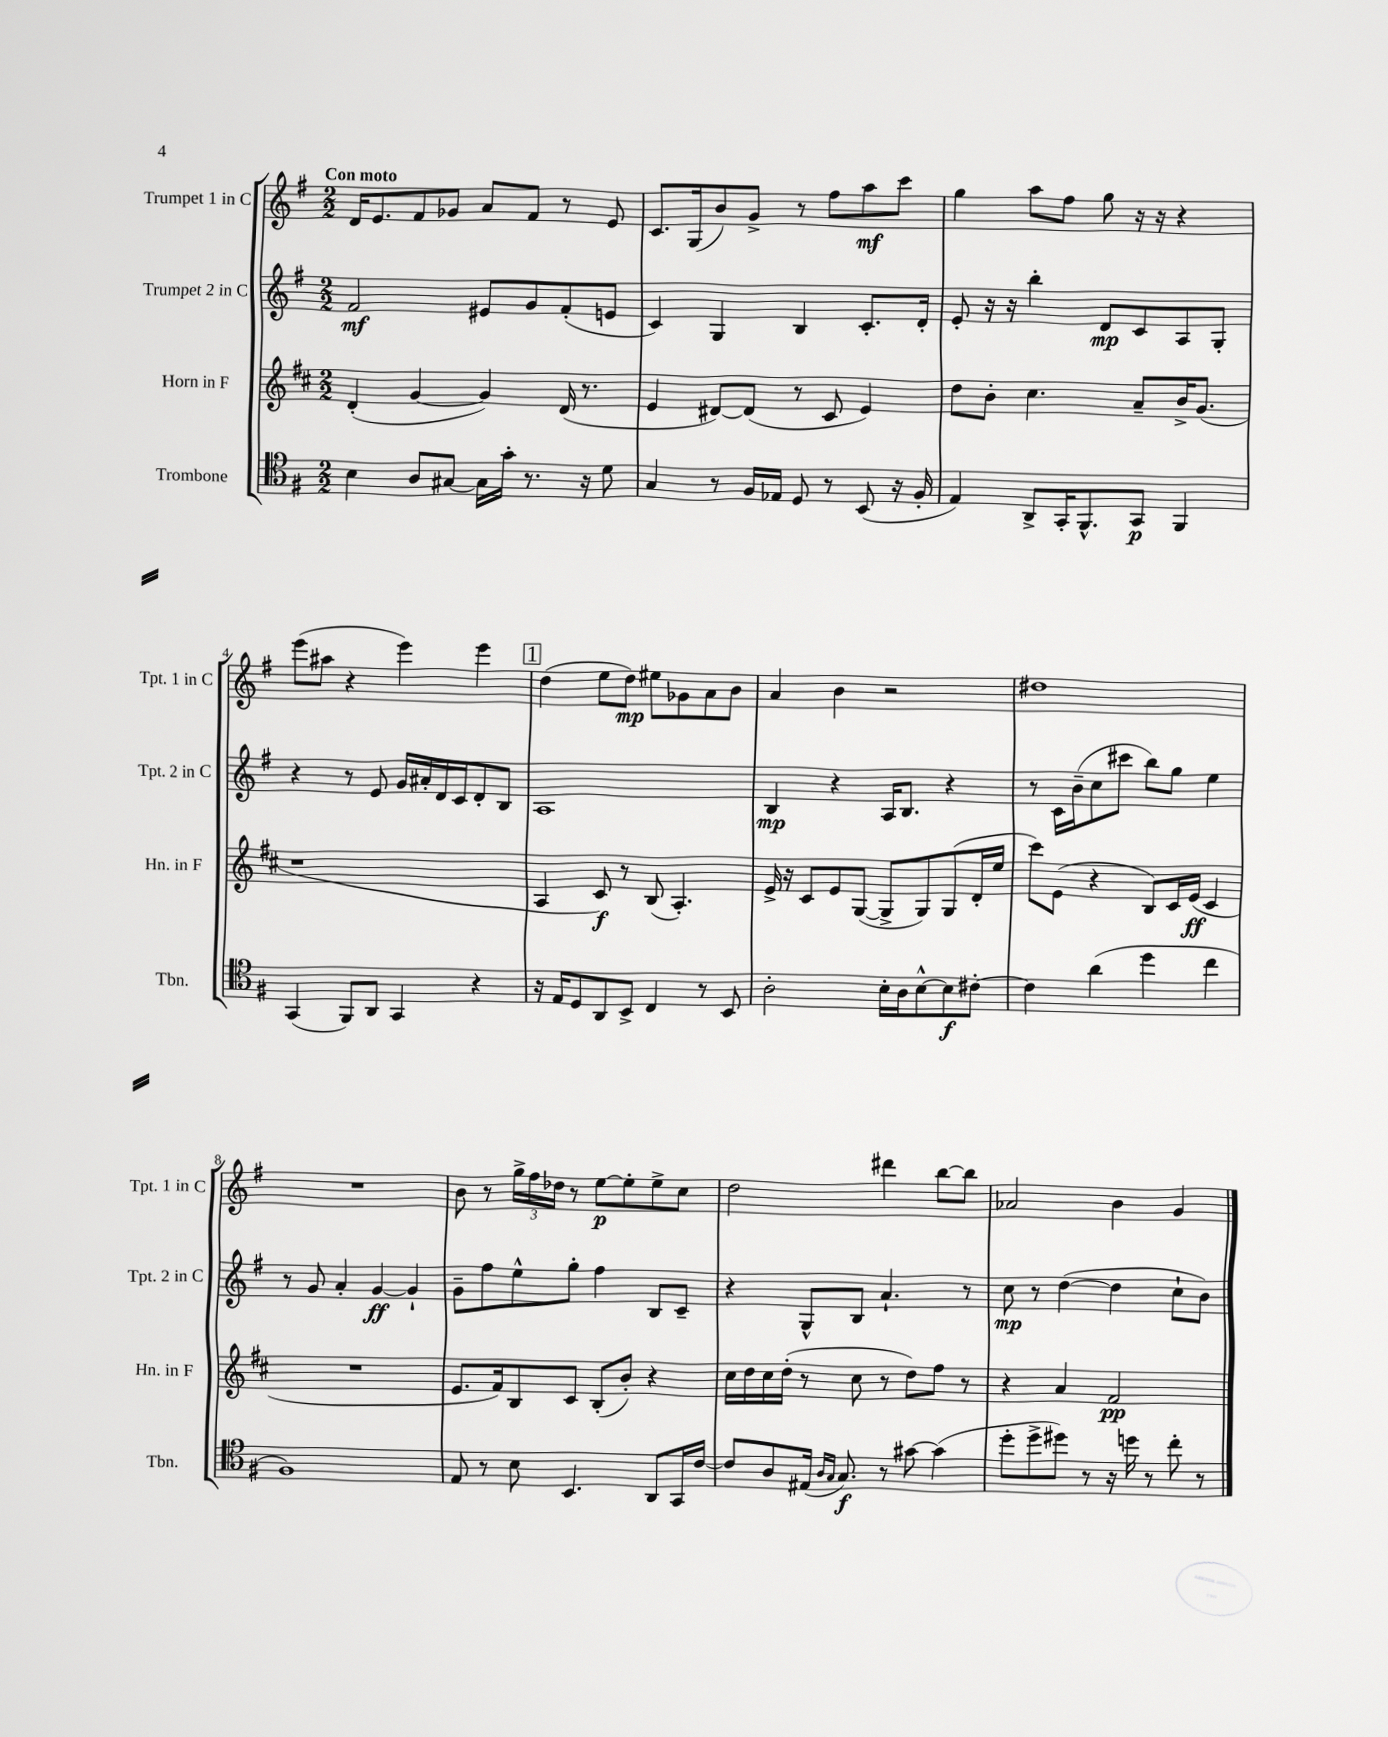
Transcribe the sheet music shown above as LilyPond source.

<<
\new StaffGroup <<
\new Staff = "s0" \with { instrumentName = "Trumpet 1 in C" shortInstrumentName = "Tpt. 1 in C" } {
    \clef treble \key g \major \numericTimeSignature \time 2/2 \tempo "Con moto"
    d'16 e'8. fis'8 ges'8 a'8 fis'8 r8 e'8 |
    c'8. g16( b'8) g'8-> r8 fis''8 a''8\mf c'''8 |
    g''4 a''8 fis''8 g''8 r16 r16 r4 |
    e'''8( ais''8 r4 e'''4) e'''4 |
    \mark \markup { \box "1" } d''4( e''8 d''8\mp) eis''8 ges'8 a'8 b'8 |
    a'4 b'4 r2 |
    dis''1 |
    R1 |
    b'8 r8 \tuplet 3/2 { g''16-> fis''16 des''16 } r8 e''8~\p e''8-. e''8-> c''8 |
    d''2 dis'''4 b''8~ b''8 |
    aes'2 b'4 g'4 \bar "|." |
}
\new Staff = "s1" \with { instrumentName = "Trumpet 2 in C" shortInstrumentName = "Tpt. 2 in C" } {
    \clef treble \key g \major \numericTimeSignature \time 2/2
    fis'2\mf eis'8 g'8 fis'8-.( e'8 |
    c'4) g4 b4 c'8.-. d'16-. |
    e'8-. r16 r16 b''4-. d'8\mp c'8 a8 g8-. |
    r4 r8 e'8 g'16 ais'16-. d'16 c'16 d'8-. b8 |
    \mark \markup { \box "1" } a1 |
    b4\mp r4 a16 b8. r4 |
    r8 c'16 b'16--( c''8 cis'''8 b''8) g''8 e''4 |
    r8 g'8 a'4-. g'4~\ff g'4-! |
    g'8-- fis''8 e''8-^ g''8-. fis''4 b8 c'8-- |
    r4 g8-^ b8 a'4.-! r8 |
    c''8\mp r8 d''4~( d''4 c''8-! b'8) \bar "|." |
}
\new Staff = "s2" \with { instrumentName = "Horn in F" shortInstrumentName = "Hn. in F" } {
    \clef treble \key d \major \numericTimeSignature \time 2/2
    d'4-.( g'4~ g'4) d'16( r8. |
    e'4 dis'8~) dis'8( r8 cis'8 e'4) |
    d''8 b'8-. cis''4. a'8-- b'16-> g'8.( |
    r1 |
    \mark \markup { \box "1" } a4 cis'8\f) r8 b8( a4.-.) |
    e'16-> r16 cis'8 e'8 g8~( g8-> g8) g8( d'16-. e''16 |
    cis'''8) e'8( r4 b8) cis'16 e'16\ff( cis'4 |
    R1 |
    e'8. fis'16) b8 cis'8 b8-.( b'8-.) r4 |
    cis''16 d''16 cis''16 d''16-.( r8 cis''8 r8 d''8) fis''8 r8 |
    r4 a'4 fis'2\pp \bar "|." |
}
\new Staff = "s3" \with { instrumentName = "Trombone" shortInstrumentName = "Tbn." } {
    \clef tenor \key g \major \numericTimeSignature \time 2/2
    b4 a8 gis8~ gis16 g'16-. r8. r16 d'8 |
    g4 r8 fis16 ees16 d8 r8 b,8( r16 fis16-. |
    e4) a,8-> g,16-. fis,8.-^ g,8\p fis,4 |
    g,4( fis,8) a,8 g,4 r4 |
    \mark \markup { \box "1" } r16 e16 d8 a,8 b,8-> c4 r8 b,8 |
    a2-. b16-. a16 b8~-^ b8\f cis'8~-. |
    cis'4 a'4( d''4 c''4 |
    fis1) |
    e8 r8 b8 b,4. a,8 g,16 c'16~ |
    c'8 a8 eis16( \grace { a16 g16 } g8.\f) r8 gis'8~ gis'4( |
    d''8-. d''8-> dis''8) r8 r16 d''16 r8 c''8-. r8 \bar "|." |
}
>>
>>
